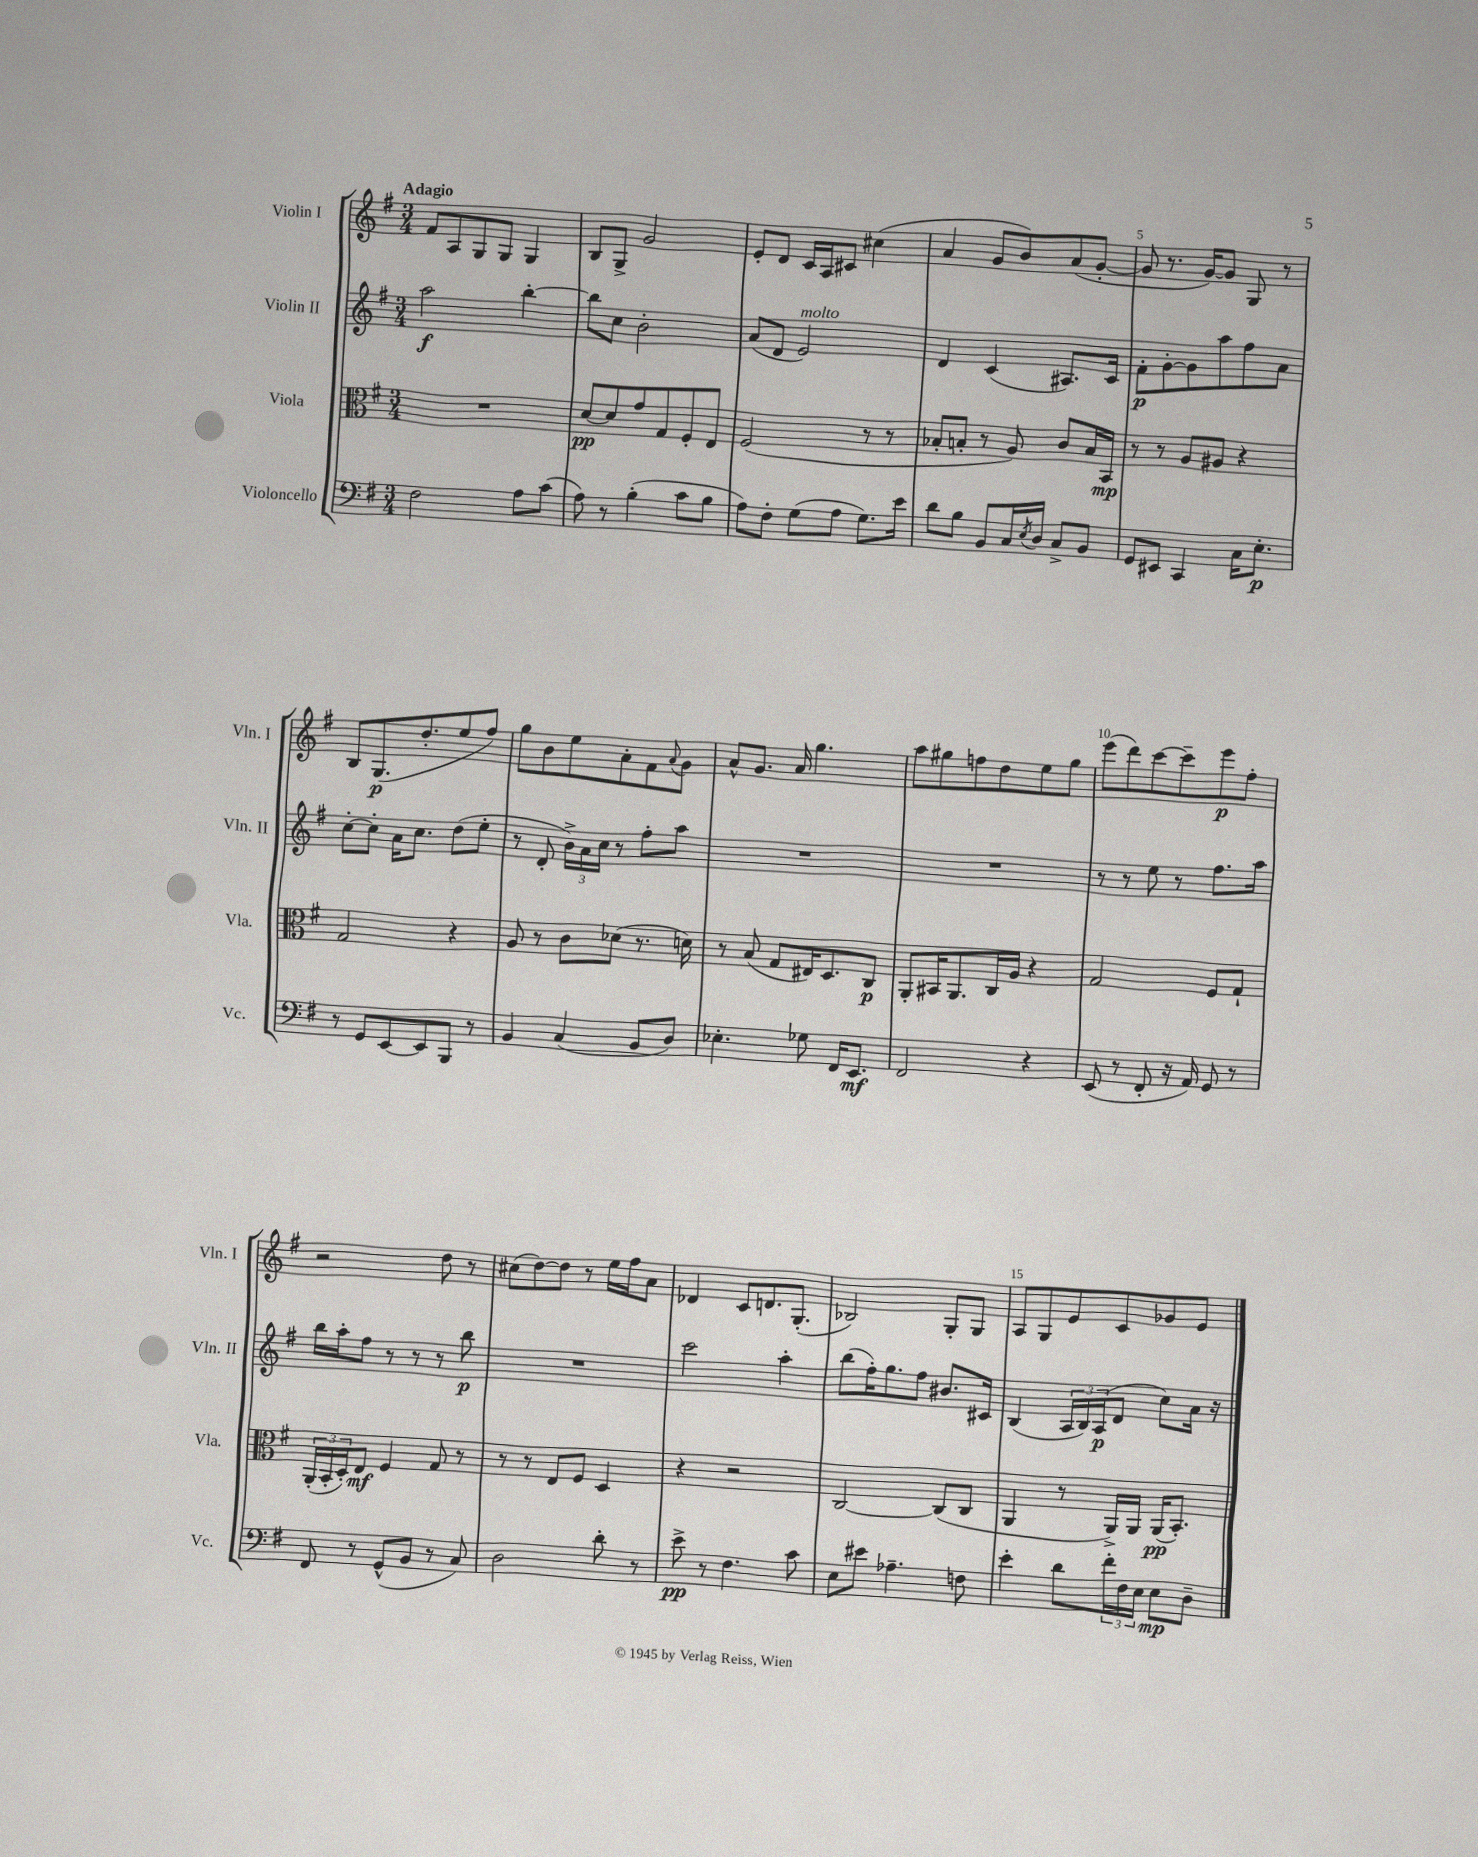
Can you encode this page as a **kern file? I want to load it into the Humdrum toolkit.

**kern	**kern	**kern	**kern
*staff4	*staff3	*staff2	*staff1
*clefF4	*clefC3	*clefG2	*clefG2
*k[f#]	*k[f#]	*k[f#]	*k[f#]
*M3/4	*M3/4	*M3/4	*M3/4
2F#	2.r	2aa	8f#
.	.	.	8A
.	.	.	8G
.	.	.	8G
8A	.	[4bb'	4G
(8c	.	.	.
=	=	=	=
8A)	[8d	8bb]	8B
8r	8d]	8cc	8G^
(4B'	8g	2b'	2g
.	8G	.	.
8c	8F#'	.	.
8B	8E	.	.
=	=	=	=
8A)	(2F#	(8a	8e'
8F#'	.	8d	8d
(8G	.	2e)	16c
.	.	.	16A
8A	.	.	8c#
8.G)	8r	.	(4cc#
.	8r	.	.
16e	.	.	.
=	=	=	=
8d	8B-'	4d	4a
8B	8B'	.	.
8BB	8r	(4c	8g
16C	8A)	.	8b)
8qE	.	.	.
16D	.	.	.
8C^	8c	8.A#)	(8a
8BB	16B	.	[8g'
.	16BB	16c	.
=	=	=	=
8GG	8r	8f#'	8g]
8EE#	8r	[8g'	8.r
4CC	8A	8g]	.
.	.	.	[16g)
.	8A#	8aa	8g]
16C	4r	8ff#	8G
8.E'	.	.	.
.	.	8a	8r
=	=	=	=
8r	2G	[8cc'	8B
8GG	.	8cc']	(8.G
[8EE	.	16a	.
.	.	8.cc	8.dd'
8EE]	.	.	.
8BBB	4r	(8dd	8ee
8r	.	8ee'	8ff#)
=	=	=	=
4BB	8A	8r	8gg
.	8r	8d'	8b
(4C	8c	24b^)	8ee
.	.	24a	.
.	.	24cc	.
.	(8d-	8r	8a'
8BB	8.r	8ff#'	8f#
.	.	.	8qqa
8D)	.	8aa	8g
.	16d)	.	.
=	=	=	=
4.E-'	8r	2.r	8a^^
.	(8B	.	8.g
.	8G	.	.
.	.	.	16a
8G-	16E#)	.	4.gg
.	8.D	.	.
16FF#	.	.	.
8.EE	.	.	.
.	8C	.	.
=	=	=	=
2FF#	8AA'	2.r	8aa
.	16BB#	.	8gg#
.	8.AA	.	.
.	.	.	8ff
.	16C	.	8dd
.	16A	.	.
4r	4r	.	8ee
.	.	.	8gg#
=	=	=	=
(8EE	2G	8r	(8eee
8r	.	8r	8ddd)
8FF#'	.	8ee	[8ccc
16r	.	8r	8ccc~]
16AA)	.	.	.
8GG	8F#	8.ff#	8eee
8r	8G`	.	8ff#'
.	.	16aa	.
=	=	=	=
8FF#	(24AA'	16bb	2r
.	24BB'	.	.
.	.	16aa'	.
.	24D')	.	.
8r	8E	8ff#	.
(8GG^^	4F#	8r	.
8BB	.	8r	.
8r	8G	8r	8dd
8C)	8r	8bb	8r
=	=	=	=
2D	8r	2.r	(8cc#
.	8r	.	[8dd)
.	8E	.	8dd]
.	8F#	.	8r
8d'	4D	.	16ee
.	.	.	16ff#
8r	.	.	8a
=	=	=	=
8e^	4r	2ccc	4d-
8r	.	.	.
4.F#	2r	.	8c
.	.	.	8.d
.	.	4aa'	.
.	.	.	(8.G'
8c	.	.	.
=	=	=	=
8E	[2C	(8bb	2B-)
8e#	.	16ff#')	.
.	.	8.gg	.
4.A-~	.	.	.
.	.	8ff#	.
.	(8C]	8.b#	8G'
8F	8C	.	8G
.	.	16c#	.
=	=	=	=
4e'	4AA	(4B	8A
.	.	.	8G
8d	8r	24A	8e
.	.	24B)	.
.	.	(24A	.
24f#'	16AA^)	8d	8c
24F#	.	.	.
.	16AA	.	.
24E	.	.	.
8E	(16AA	8cc)	8g-
.	8.BB')	.	.
8D~	.	16a	8e
.	.	16r	.
==	==	==	==
*-	*-	*-	*-
